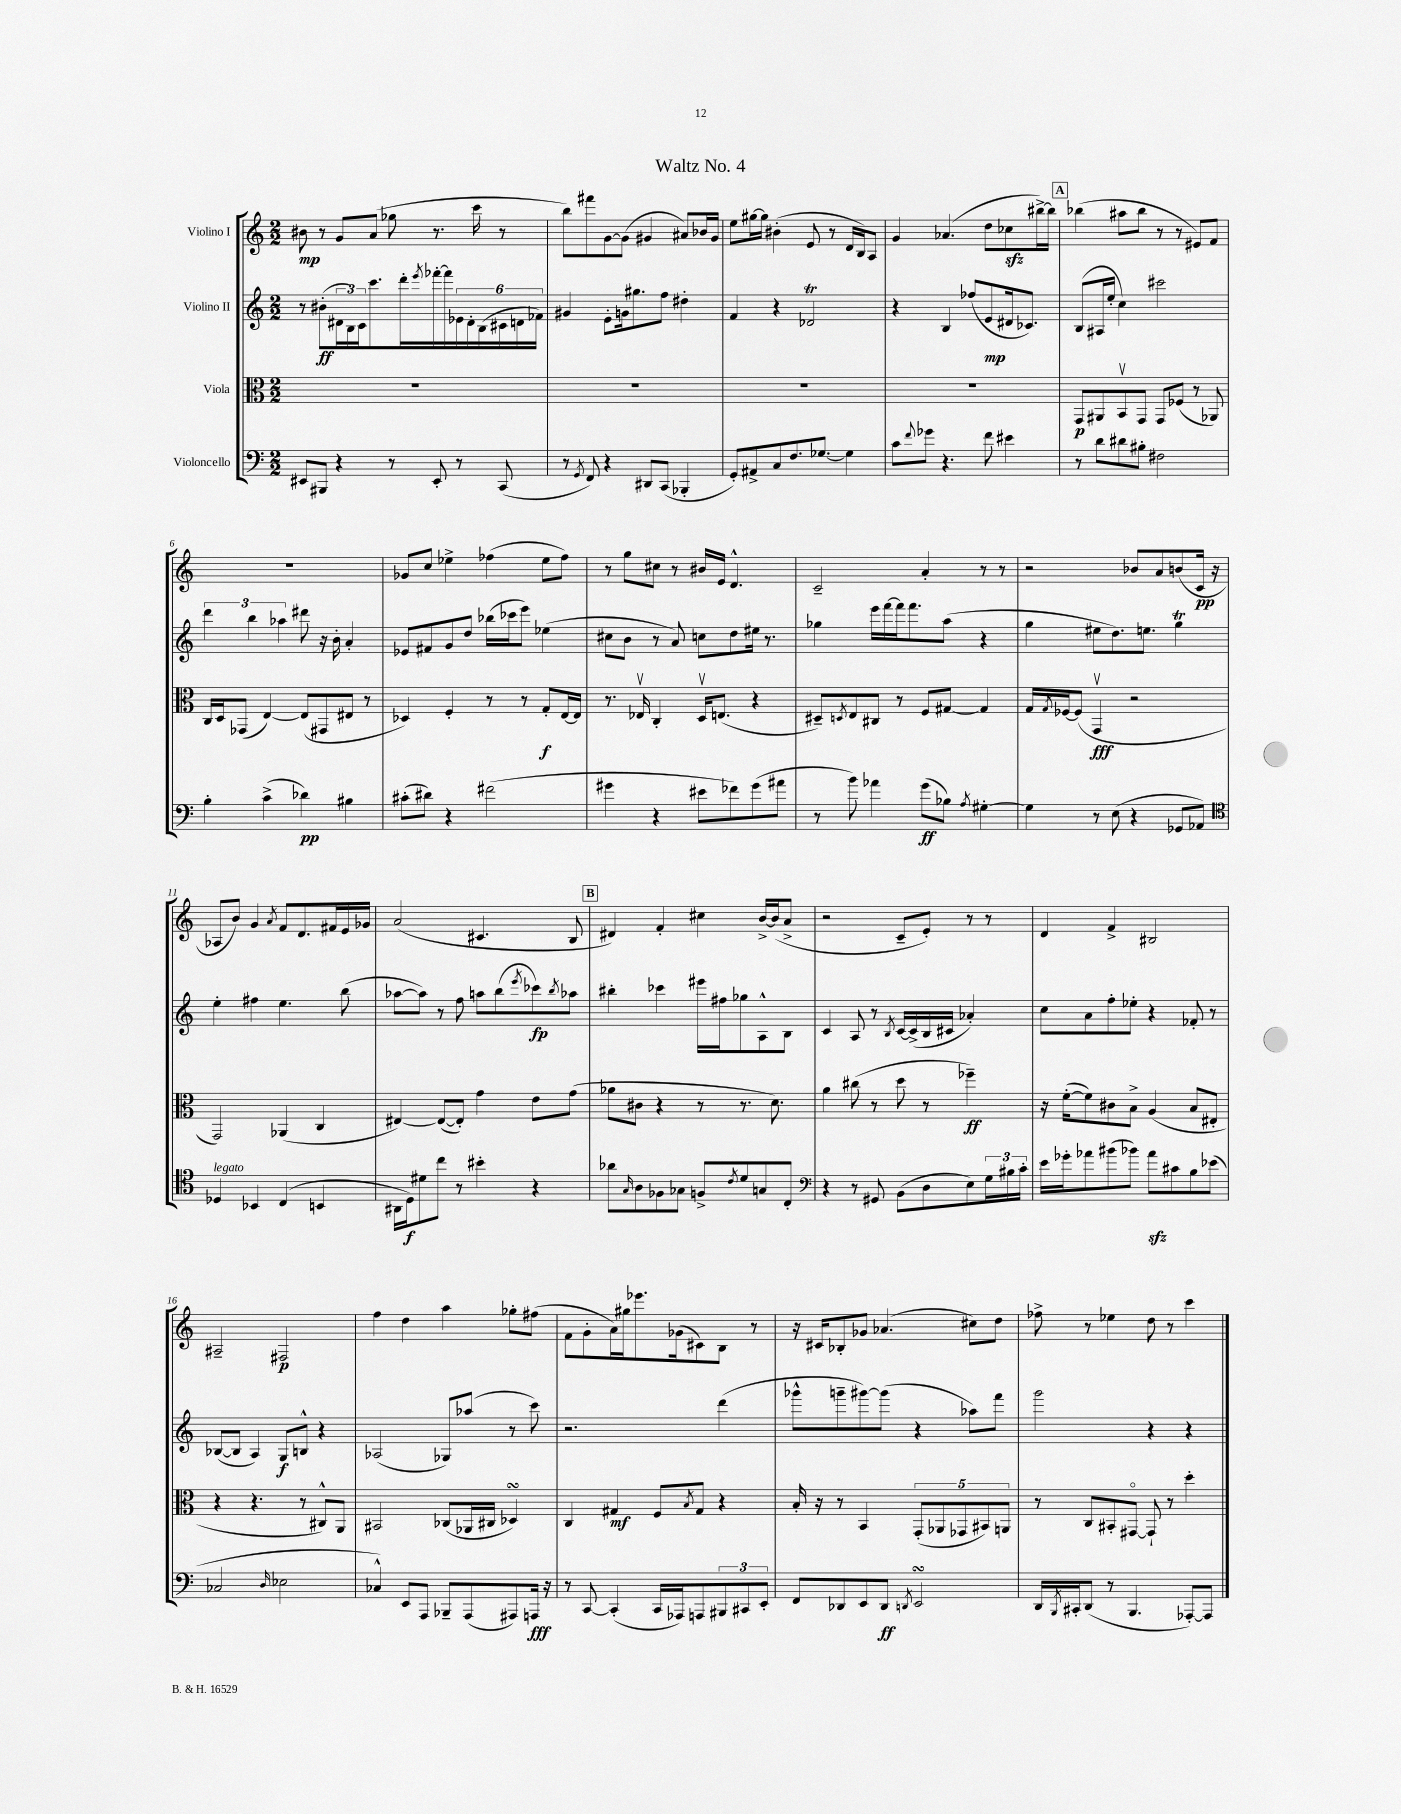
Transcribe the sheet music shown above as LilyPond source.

\header { title = "Waltz No. 4" }
<<
\new StaffGroup <<
\new Staff = "s0" \with { instrumentName = "Violino I" } {
    \clef treble \key c \major \numericTimeSignature \time 2/2
    bis'8\mp r8 g'8 a'8( ges''8 r8. c'''16 r8 |
    b''8) fis'''8 g'8~ g'8( gis'4 ais'8) bes'16 gis'16 |
    e''8 gis''16~ gis''16 bis'4-.( e'8 r8 d'16 b16) a8 |
    g'4 aes'4.( d''8 ces''8\sfz bis''16~->) bis''16 |
    \mark \markup { \box "A" } bes''4( ais''8 bes''8 r8 r8 eis'8) f'8 |
    R1 |
    ges'8 c''8 ees''4-> fes''4( ees''8 fes''8) |
    r8 g''8 cis''8 r8 bis'16 e'16 d'4.-^ |
    c'2-- a'4-. r8 r8 |
    r2 bes'8 a'8 b'8( c'16\pp r16 |
    aes8 b'8) g'4 \acciaccatura { a'8 } f'8 d'8. fis'16 e'16 ges'16 |
    a'2( cis'4. b8 |
    \mark \markup { \box "B" } dis'4) f'4-. cis''4 b'16~-> b'16( a'8-> |
    r2 c'8-- e'8-.) r8 r8 |
    d'4 f'4-> bis2 |
    ais2-- fis2\p |
    f''4 d''4 a''4 ges''8-. fis''8( |
    f'8 g'8-. a'16) gis''16 ees'''8. ges'16( cis'8) b8 r8 |
    r16 cis'16 bes8-. ges'8 aes'4.( cis''8) d''8 |
    fes''8-> r8 ees''4 d''8 r8 c'''4 \bar "|." |
}
\new Staff = "s1" \with { instrumentName = "Violino II" } {
    \clef treble \key c \major \numericTimeSignature \time 2/2
    r8 bis'8-.\ff( \tuplet 3/2 { dis'16 b16) c'16 } c'''8. d'''16-. \acciaccatura { e'''8 } fes'''16~-. fes'''16 \tuplet 6/4 { ees'16 dis'16-. b16( cis'16 d'16 fes'16) } |
    gis'4 e'8-. g'16 gis''8. f''8 dis''4-. |
    f'4 r4 des'2\trill |
    r4 b4 fes''8( e'8\mp dis'16 ces'8.) |
    \mark \markup { \box "A" } b8( ais16 e''16-. c''4) cis'''2 |
    \tuplet 3/2 { d'''4 b''4 aes''4 } dis'''8 r16 b'16-. a'4-. |
    ees'8 fis'8 g'8 d''8 bes''16( ces'''16 e'''8) ees''4( |
    cis''8 b'8 r8 a'8) c''8 d''8 eis''16 r8. |
    ges''4 e'''16 f'''16~ f'''16 f'''8. a''8( r4 |
    g''4 eis''8 d''8.) e''8. g''4\trill |
    e''4-. fis''4 e''4. b''8( |
    aes''8~ aes''8) r8 f''8 a''8 b''8( \acciaccatura { e'''8 } ces'''8\fp) \acciaccatura { b''8 } aes''8 |
    \mark \markup { \box "B" } bis''4-. ces'''4 eis'''16 fis''16 ges''8 a8-^ b8 |
    c'4 a8 r8 \acciaccatura { b8 } c'16~ c'16->( b16 cis'16 aes'4-.) |
    c''8 a'8 f''8-. ees''8-. r4 fes'8-. r8 |
    bes8~( bes8 a4) g8\f b8-^ r4 |
    aes2( ges8) aes''8( r8 c'''8) |
    r2. d'''4( |
    ges'''8-^ g'''8-- gis'''8~) gis'''8( r4 aes''8) f'''8 |
    g'''2 r4 r4 \bar "|." |
}
\new Staff = "s2" \with { instrumentName = "Viola" } {
    \clef alto \key c \major \numericTimeSignature \time 2/2
    R1 |
    R1 |
    R1 |
    R1 |
    \mark \markup { \box "A" } g,8\p ais,8 b,8\upbow g,8 g,8 fes8( r8 aes,8) |
    c16 d16 ges,8( e4~) e8( gis,8 eis8 r8 |
    des4) f4-. r8 r8 g8-.\f e16~ e16 |
    r8. ees16\upbow c4-. d16\upbow e8.( r4 |
    dis8--) \acciaccatura { d8 } e8 cis8 r8 f8 gis8~ gis4 |
    g16 \acciaccatura { g8 } fes16~ fes8( g,4\upbow\fff r2 |
    g,2) aes,4( c4 |
    eis4~) eis8~( eis8-.) g'4 e'8 g'8( |
    \mark \markup { \box "B" } aes'8 cis'8 r4 r8 r8. d'8.) |
    a'4 cis''8( r8 d''8 r8 fes''4--\ff) |
    r16 f'16~-.( f'8) cis'8 b8-> a4( b8 eis8-. |
    r4 r4. r8 cis8-^) a,8 |
    bis,2 ces8( aes,16 cis16 des4\turn) |
    c4 gis4\mf f8 \acciaccatura { b8 } gis8 r4 |
    b16-. r16 r8 b,4 \tuplet 5/4 { g,8-.( aes,8 ges,8 bis,8) a,8 } |
    r8 c8 bis,8-. gis,8~\flageolet gis,8-! r8 d''4-. \bar "|." |
}
\new Staff = "s3" \with { instrumentName = "Violoncello" } {
    \clef bass \key c \major \numericTimeSignature \time 2/2
    eis,8 bis,,8 r4 r8 eis,8-. r8 c,8( |
    r8 \acciaccatura { g,8 } f,8) r4 dis,8 c,8( bes,,4-. |
    g,8-.) ais,8-> c8 f8. ges8.~ ges4 |
    c'8 \appoggiatura { f'8 } ges'8 r4. f'8 eis'4 |
    \mark \markup { \box "A" } r8 d'8 dis'8 bis8-. fis2 |
    b4-. c'4->( des'4\pp) bis4 |
    cis'8-.( dis'8) r4 fis'2( |
    gis'4 r4 eis'8 fes'8) gis'8( ais'8 |
    r8 b'8) aes'4 g'8\ff( bes8) \acciaccatura { a8 } gis4~-. |
    gis4 r8 e8( r4 ges,8 aes,8) |
    \clef tenor des4^\markup { \italic "legato" } bes,4 c4( b,4 |
    ais,16 d16\f) dis'8 c''8 r8 bis'4-. r4 |
    \mark \markup { \box "B" } aes'8 \grace { g16 } a8 fes8 ges8 f8-> \acciaccatura { c'8 } d'8 g8 c8-. |
    \clef bass r4 r8 gis,8 b,8( d8 e8) \tuplet 3/2 { g16 bis16 c'16-. } |
    e'16 ges'16-. aes'8 bis'8( bes'8) aes'8\sfz cis'8 b8 ees'8( |
    ces2 \grace { d16 } ees2 |
    ces4-^) e,8 a,,8 bes,,8-- a,,8( ais,,8) a,,16\fff r16 |
    r8 c,8~ c,4-.( c,16 aes,,16) a,,8 \tuplet 3/2 { bis,,8 cis,8 e,8-. } |
    f,8 des,8 e,8 des,8\ff \acciaccatura { d,8 } e,2\turn |
    d,16 \acciaccatura { b,,8 } cis,16-. d,8( r8 b,,4. aes,,8~-.) aes,,8 \bar "|." |
}
>>
>>
